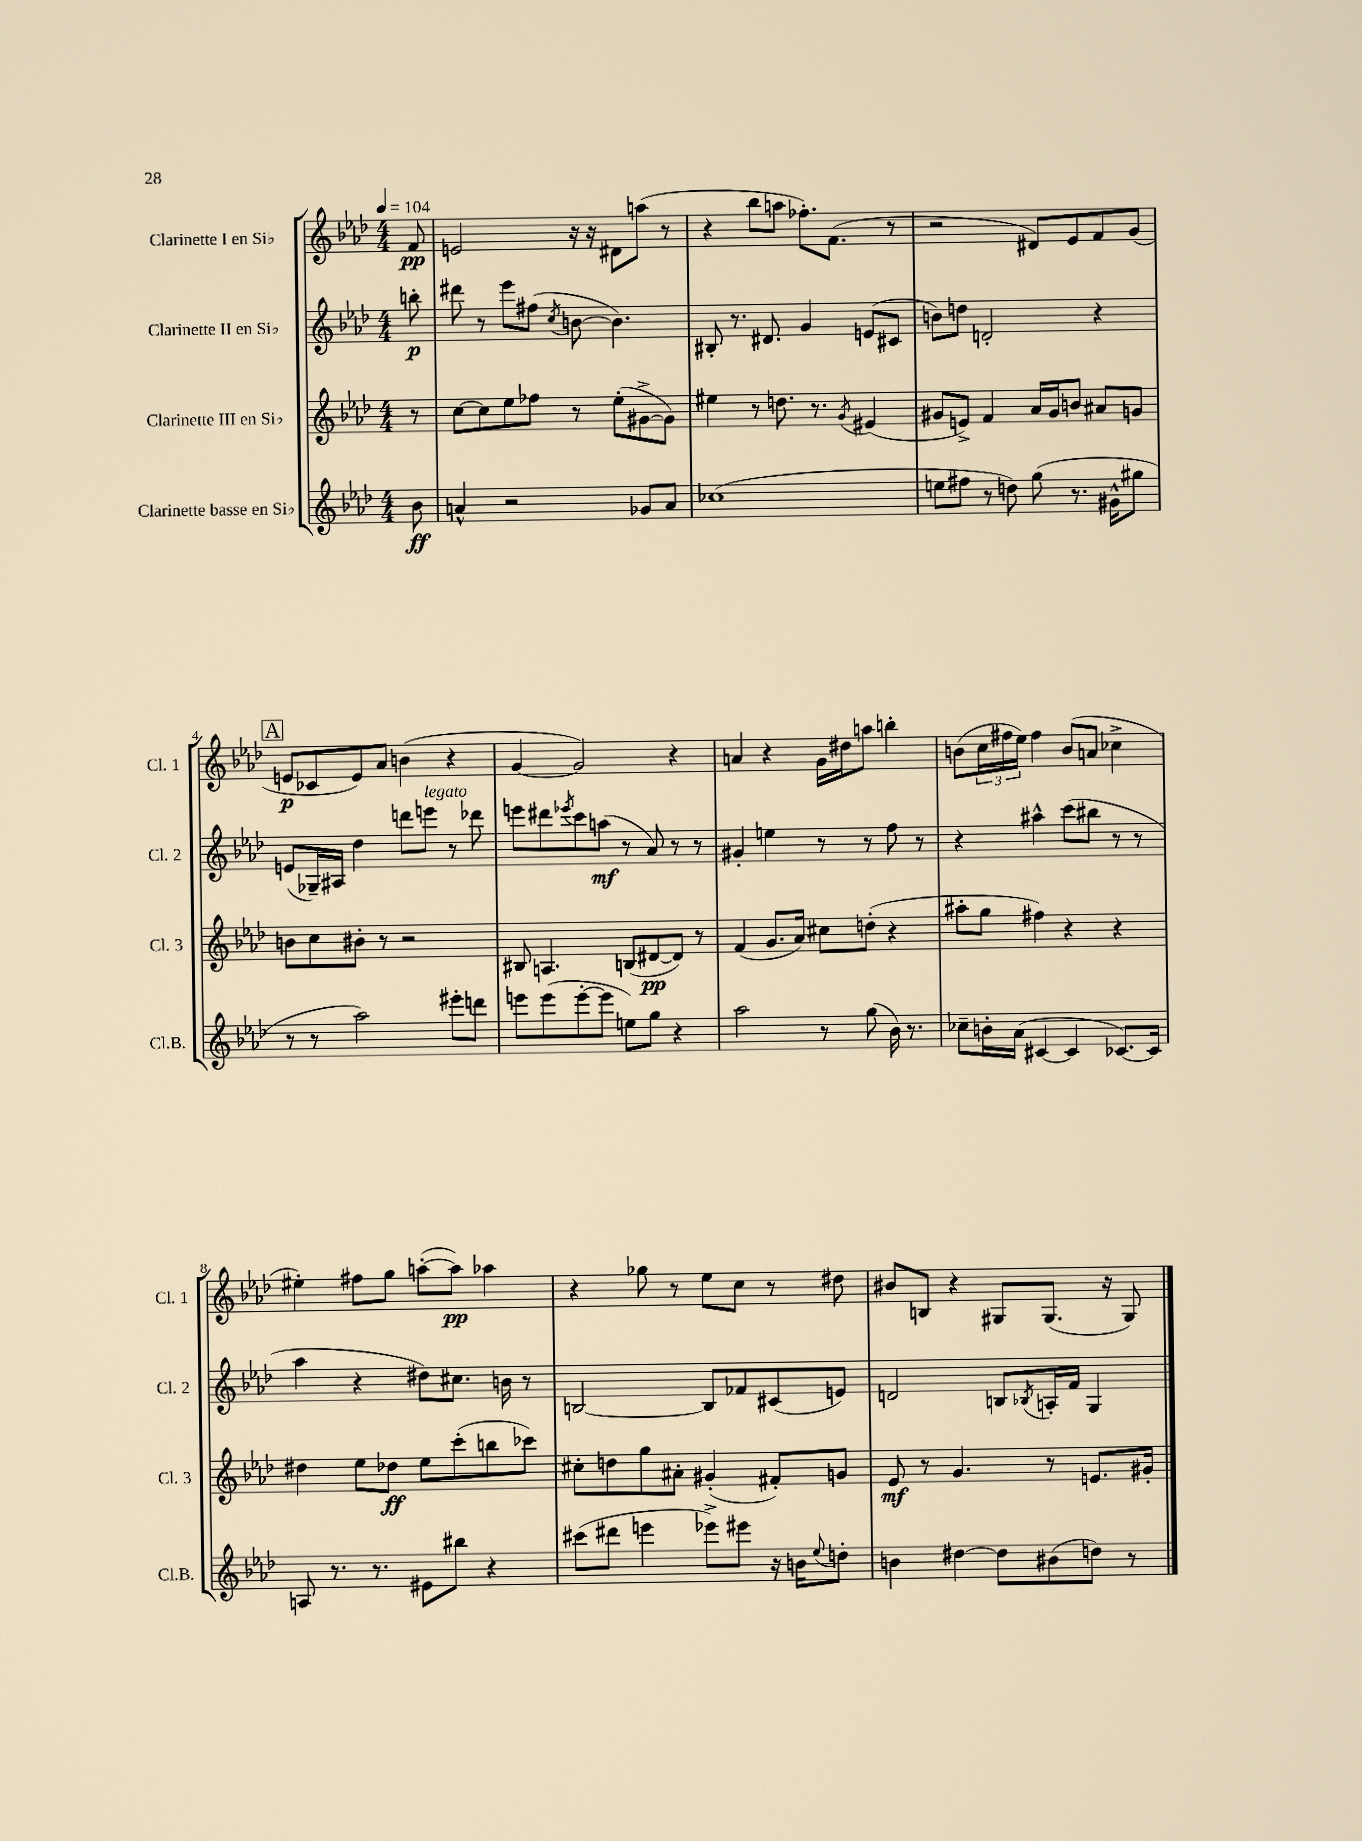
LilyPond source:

<<
\new StaffGroup <<
\new Staff = "s0" \with { instrumentName = "Clarinette I en Sib" shortInstrumentName = "Cl. 1" } {
    \clef treble \key aes \major \numericTimeSignature \time 4/4 \partial 8 \tempo 4 = 104
    f'8\pp |
    e'2 r16 r16 dis'8 a''8( r8 |
    r4 bes''8 a''8 fes''8.-.) f'8.( r8 |
    r2 dis'8) ees'8 f'8 g'8( |
    \mark \markup { \box "A" } e'8\p ces'8 e'8) aes'8 b'4( r4 |
    g'4~ g'2) r4 |
    a'4 r4 g'16 dis''16 a''8 b''4-. |
    b'8( \tuplet 3/2 { c''16 fis''16 ees''16) } fis''4 b'8( a'8 ces''4-> |
    eis''4-.) fis''8 g''8 a''8~-.( a''8\pp) aes''4 |
    r4 ges''8 r8 ees''8 c''8 r8 dis''8 |
    bis'8 b8 r4 gis8 gis8.( r16 gis8) \bar "|." |
}
\new Staff = "s1" \with { instrumentName = "Clarinette II en Sib" shortInstrumentName = "Cl. 2" } {
    \clef treble \key aes \major \numericTimeSignature \time 4/4 \partial 8
    b''8-.\p |
    dis'''8 r8 ees'''8 fis''8( \acciaccatura { c''8 } b'8~ b'4.) |
    bis8-. r8. dis'8. g'4 e'8( cis'8 |
    b'8) d''8 d'2-. r4 |
    \mark \markup { \box "A" } e'8( ges16--) ais16 des''4 d'''8 e'''8^\markup { \italic "legato" } r8 des'''8 |
    e'''8 dis'''8 \acciaccatura { ees'''8 } c'''8 a''8\mf( r8 aes'8) r8 r8 |
    gis'4-. e''4 r8 r8 f''8 r8 |
    r4 ais''4-^ c'''8( bis''8 r8 r8 |
    aes''4 r4 dis''8) cis''8. b'16 r8 |
    b2~ b8 fes'8 cis'8( e'8) |
    d'2 b8 \acciaccatura { bes8 } a16-. f'16 g4 \bar "|." |
}
\new Staff = "s2" \with { instrumentName = "Clarinette III en Sib" shortInstrumentName = "Cl. 3" } {
    \clef treble \key aes \major \numericTimeSignature \time 4/4 \partial 8
    r8 |
    c''8~ c''8 ees''8 fes''8 r8 ees''8-.( gis'8~-> gis'8) |
    eis''4 r8 d''8. r8. \acciaccatura { g'8 } eis'4( |
    gis'8 e'8->) f'4 aes'16 gis'16 b'8 ais'8 g'8 |
    \mark \markup { \box "A" } b'8 c''8 bis'8-. r8 r2 |
    bis8 a4. b8( dis'8~\pp dis'8) r8 |
    f'4( g'8. aes'16) cis''8 d''8-.( r4 |
    ais''8-. g''8 fis''4) r4 r4 |
    dis''4 ees''8 des''8\ff ees''8 c'''8-.( b''8 ces'''8) |
    cis''8-. d''8 g''8 ais'8-. gis'4-.( fis'8-.) g'8 |
    ees'8\mf r8 g'4. r8 e'8. gis'16-. \bar "|." |
}
\new Staff = "s3" \with { instrumentName = "Clarinette basse en Sib" shortInstrumentName = "Cl.B." } {
    \clef treble \key aes \major \numericTimeSignature \time 4/4 \partial 8
    bes'8\ff |
    a'4-^ r2 ges'8 a'8 |
    ces''1( |
    e''8 fis''8 r8 d''8) g''8( r8. gis'16-^ gis''8 |
    \mark \markup { \box "A" } r8 r8 aes''2) eis'''8-. d'''8 |
    e'''8 e'''8( e'''8~-. e'''8 e''8) g''8 r4 |
    aes''2 r8 g''8( bes'16) r8. |
    ces''8-- b'16-. aes'16( cis'4~ cis'4 ces'8.~) ces'16 |
    a8 r8. r8. eis'8 bis''8 r4 |
    cis'''8( dis'''8 e'''4 ees'''8->) eis'''8 r16 b'16 \appoggiatura { ees''8 } d''8-. |
    b'4 dis''4~ dis''8 bis'8( d''8) r8 \bar "|." |
}
>>
>>
